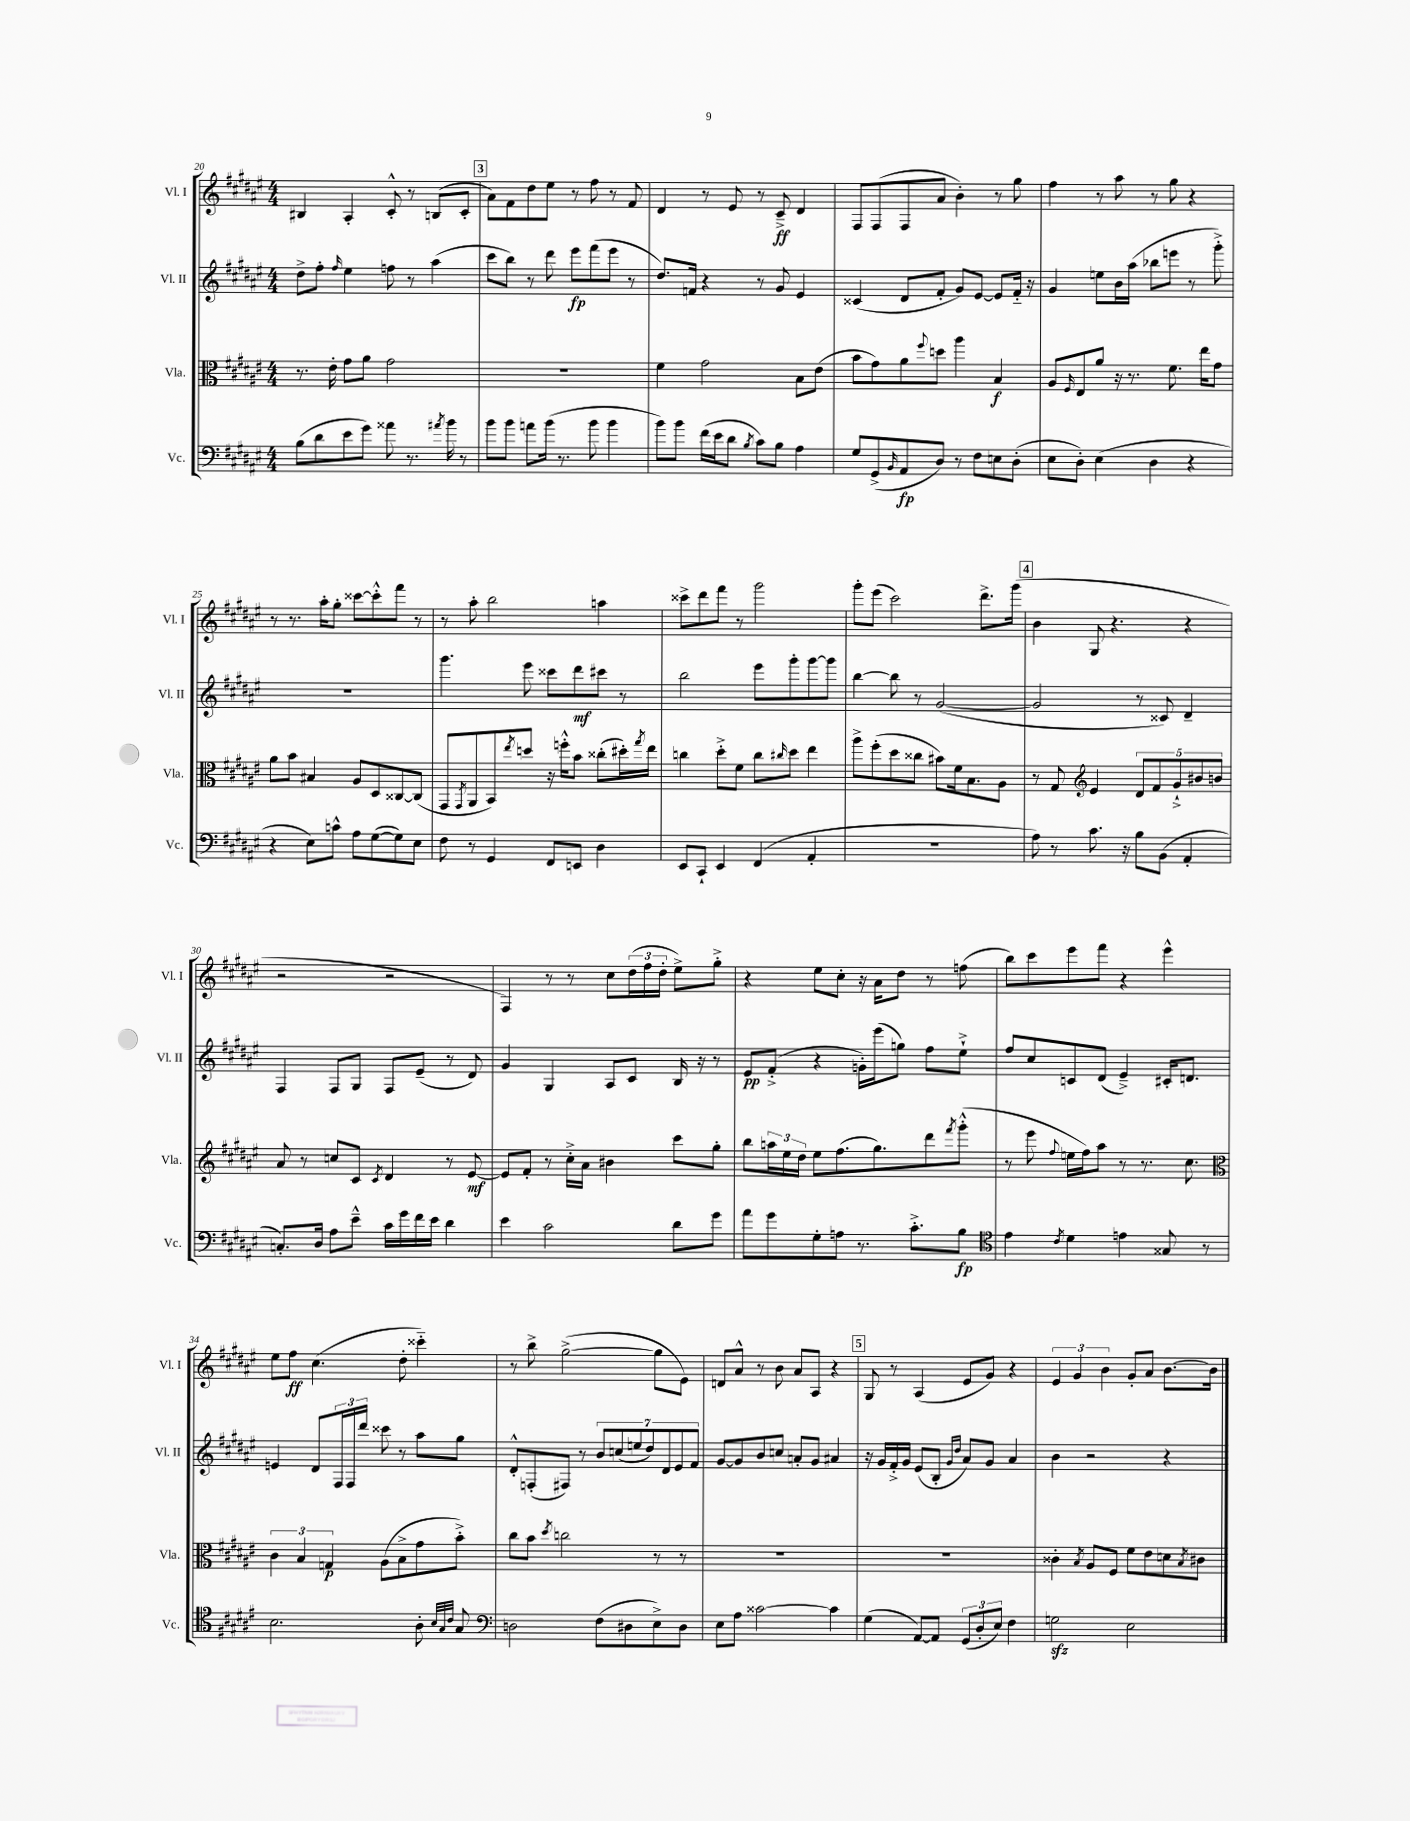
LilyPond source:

<<
\new StaffGroup <<
\new Staff = "s0" \with { instrumentName = "Vl. I" shortInstrumentName = "Vl. I" } {
    \clef treble \key fis \major \numericTimeSignature \time 4/4
    bis4 ais4-. cis'8-.-^ r8 b8( cis'8-. |
    \mark \markup { \box "3" } ais'8) fis'8 dis''8 eis''8 r8 fis''8 r8 fis'8 |
    dis'4 r8 eis'8 r8 cis'8--->\ff dis'4 |
    fis8 fis8( fis8 ais'8 b'4-.) r8 gis''8 |
    fis''4 r8 ais''8 r8 gis''8 r4 |
    r8 r8. ais''16-. gis''8-. cisis'''8~ cisis'''8-.-^ fis'''8 r8 |
    r8 ais''8-. b''2 a''4 |
    cisis'''8-> dis'''8 fis'''8 r8 gis'''2 |
    gis'''8-. eis'''8( cis'''2) dis'''8.-> gis'''16( |
    \mark \markup { \box "4" } b'4 gis8 r4. r4 |
    r2 r2 |
    fis4) r8 r8 cis''8 \tuplet 3/2 { dis''16( fis''16 dis''16-. } eis''8->) gis''8-.-> |
    r4 eis''8 cis''8-. r16 ais'16 dis''8 r8 f''8( |
    b''8) cis'''8 eis'''8 fis'''8 r4 eis'''4-^ |
    eis''8 fis''8\ff cis''4.( dis''8-. cisis'''4-_) |
    r8 b''8-> gis''2~->( gis''8 eis'8) |
    d'8 ais'8-^ r8 b'8 ais'8 ais8 r4 |
    \mark \markup { \box "5" } gis8 r8 ais4( eis'8 gis'8) r4 |
    \tuplet 3/2 { eis'4 gis'4 b'4 } gis'8-. ais'8 b'8.~ b'16 \bar "|." |
}
\new Staff = "s1" \with { instrumentName = "Vl. II" shortInstrumentName = "Vl. II" } {
    \clef treble \key fis \major \numericTimeSignature \time 4/4
    dis''8-> fis''8-. \grace { fis''16 } eis''4 f''8 r8 ais''4( |
    \mark \markup { \box "3" } cis'''8 b''8) r8 dis'''8 eis'''8\fp fis'''8( eis'''8 r8 |
    dis''8.) f'16 r4 r8 gis'8 eis'4 |
    cisis'4( dis'8 fis'8-. gis'8) eis'8~ eis'8 fis'16-_ r16 |
    gis'4 e''8 b'16 ais''16( bes''8 e'''8 r8 gis'''8-.->) |
    R1 |
    gis'''4. eis'''8 cisis'''8 dis'''8\mf cis'''8 r8 |
    b''2 eis'''8 gis'''8-. gis'''8~ gis'''8 |
    b''4~ b''8 r8 gis'2~( |
    \mark \markup { \box "4" } gis'2 r8 cisis'8) dis'4-- |
    fis4 fis8 gis8 fis8 eis'8--( r8 dis'8) |
    gis'4 gis4 ais8 cis'8 b16 r16 r8 |
    eis'8\pp fis'8-.->( r4 g'16-.) eis'''16( g''8) fis''8 eis''8-!-> |
    fis''8 cis''8 c'8 dis'8( eis'4--->) cis'16-. d'8. |
    e'4 dis'8 \tuplet 3/2 { fis16 fis16 dis'''16 } cisis'''8 r8 ais''8 gis''8 |
    dis'8-.-^ f8-.( fis8) r8 \tuplet 7/4 { b'8 c''8( e''8 dis''8) dis'8 eis'8 fis'8 } |
    gis'8~ gis'8 b'8 c''8 a'8-. gis'8 ais'4 |
    \mark \markup { \box "5" } r16 gis'16 fis'16-.-> gis'16 eis'8( b8-. \grace { gis'16 dis''16 } ais'8) gis'8 ais'4 |
    b'4 r2 r4 \bar "|." |
}
\new Staff = "s2" \with { instrumentName = "Vla." shortInstrumentName = "Vla." } {
    \clef alto \key fis \major \numericTimeSignature \time 4/4
    r8. eis'16-. gis'8 ais'8 gis'2 |
    \mark \markup { \box "3" } R1 |
    fis'4 gis'2 b8 eis'8( |
    b'8 gis'8) ais'8 \appoggiatura { fis''8 } d''8 ais''4 b4\f |
    ais8 \grace { fis16 } eis8 ais'8 r16 r8. fis'8. eis''16 gis'8 |
    ais'8 b'8 bis4 ais8 dis8 cisis8~ cisis8( |
    gis,8 \acciaccatura { gis,8 } ais,8 b,8) \acciaccatura { eis''8 } d''8 r16 f''16-.-^ b'8 cisis''8-.( dis''16-.) \acciaccatura { gis''8 } eis''16 |
    c''4 dis''8-.-> fis'8 c''8 \grace { cis''16 } dis''8 eis''4 |
    ais''8-> fis''8-.( dis''8 cisis''8 bis'8) fis'16 b8. ais8 |
    \mark \markup { \box "4" } r8 gis8 \clef treble eis'4 \tuplet 5/4 { dis'8 fis'8 gis'8-!-> bis'8 b'8 } |
    ais'8 r8 c''8 cis'8 \acciaccatura { cis'8 } dis'4 r8 eis'8~\mf |
    eis'8 fis'8-. r8 cis''16-.-> ais'16 bis'4 cis'''8 gis''8-. |
    b''8 \tuplet 3/2 { a''16 eis''16 dis''16 } eis''8 fis''8.( gis''8.) dis'''8 \acciaccatura { fis'''8 } gis'''8-.-^( |
    r8 eis'''8 \appoggiatura { fis''8 } e''16 fis''16) ais''8 r8 r8. cis''8. |
    \clef alto \tuplet 3/2 { cis'4 b4 g4\p } ais8( b8-> gis'8 b'8-.->) |
    cis''8 b'8 \acciaccatura { dis''8 } c''2 r8 r8 |
    R1 |
    \mark \markup { \box "5" } R1 |
    cisis'4-. \acciaccatura { b8 } ais8 fis8 fis'8 eis'8 d'8 \acciaccatura { b8 } cis'8 \bar "|." |
}
\new Staff = "s3" \with { instrumentName = "Vc." shortInstrumentName = "Vc." } {
    \clef bass \key fis \major \numericTimeSignature \time 4/4
    b8( dis'8 eis'8 gis'8) aisis'8 r8. \acciaccatura { ais'8 } b'16 r8 |
    \mark \markup { \box "3" } b'8 b'8 a'8 b'16( r8. b'8 b'4 |
    b'8) b'8 fis'16( eis'16 dis'8 \acciaccatura { b8 } cis'8) b8 ais4 |
    gis8 gis,8->( \grace { b,16 } ais,8\fp dis8) r8 fis8 e8 dis8-.( |
    eis8 dis8-.) eis4( dis4 r4 |
    r4 eis8) c'8-^ ais8 gis8~( gis8) eis8 |
    fis8 r8 gis,4 fis,8 e,8 dis4 |
    eis,8 cis,8-! eis,4 fis,4( ais,4-. |
    R1 |
    \mark \markup { \box "4" } ais8) r8 cis'8. r16 b8 b,8( ais,4-. |
    c8.-.) dis16 ais8 eis'8---^ cis'16 gis'16 fis'16 eis'16 dis'4 |
    eis'4 cis'2 dis'8 gis'8 |
    ais'8 gis'8 gis8-. a8 r8. cis'8.-.-> b8\fp |
    \clef tenor eis'4 \acciaccatura { cis'8 } dis'4 e'4 gisis8 r8 |
    b2. ais8-. \grace { b32 gis32 cis'32 } gis8 |
    \clef bass d2 fis8( dis8 eis8->) dis8 |
    eis8 ais8 cisis'2~ cisis'4 |
    \mark \markup { \box "5" } gis4( ais,8~) ais,8 \tuplet 3/2 { gis,8( dis8-. eis8) } fis4 |
    g2\sfz eis2 \bar "|." |
}
>>
>>
\layout { \context { \Score currentBarNumber = #20 } }
